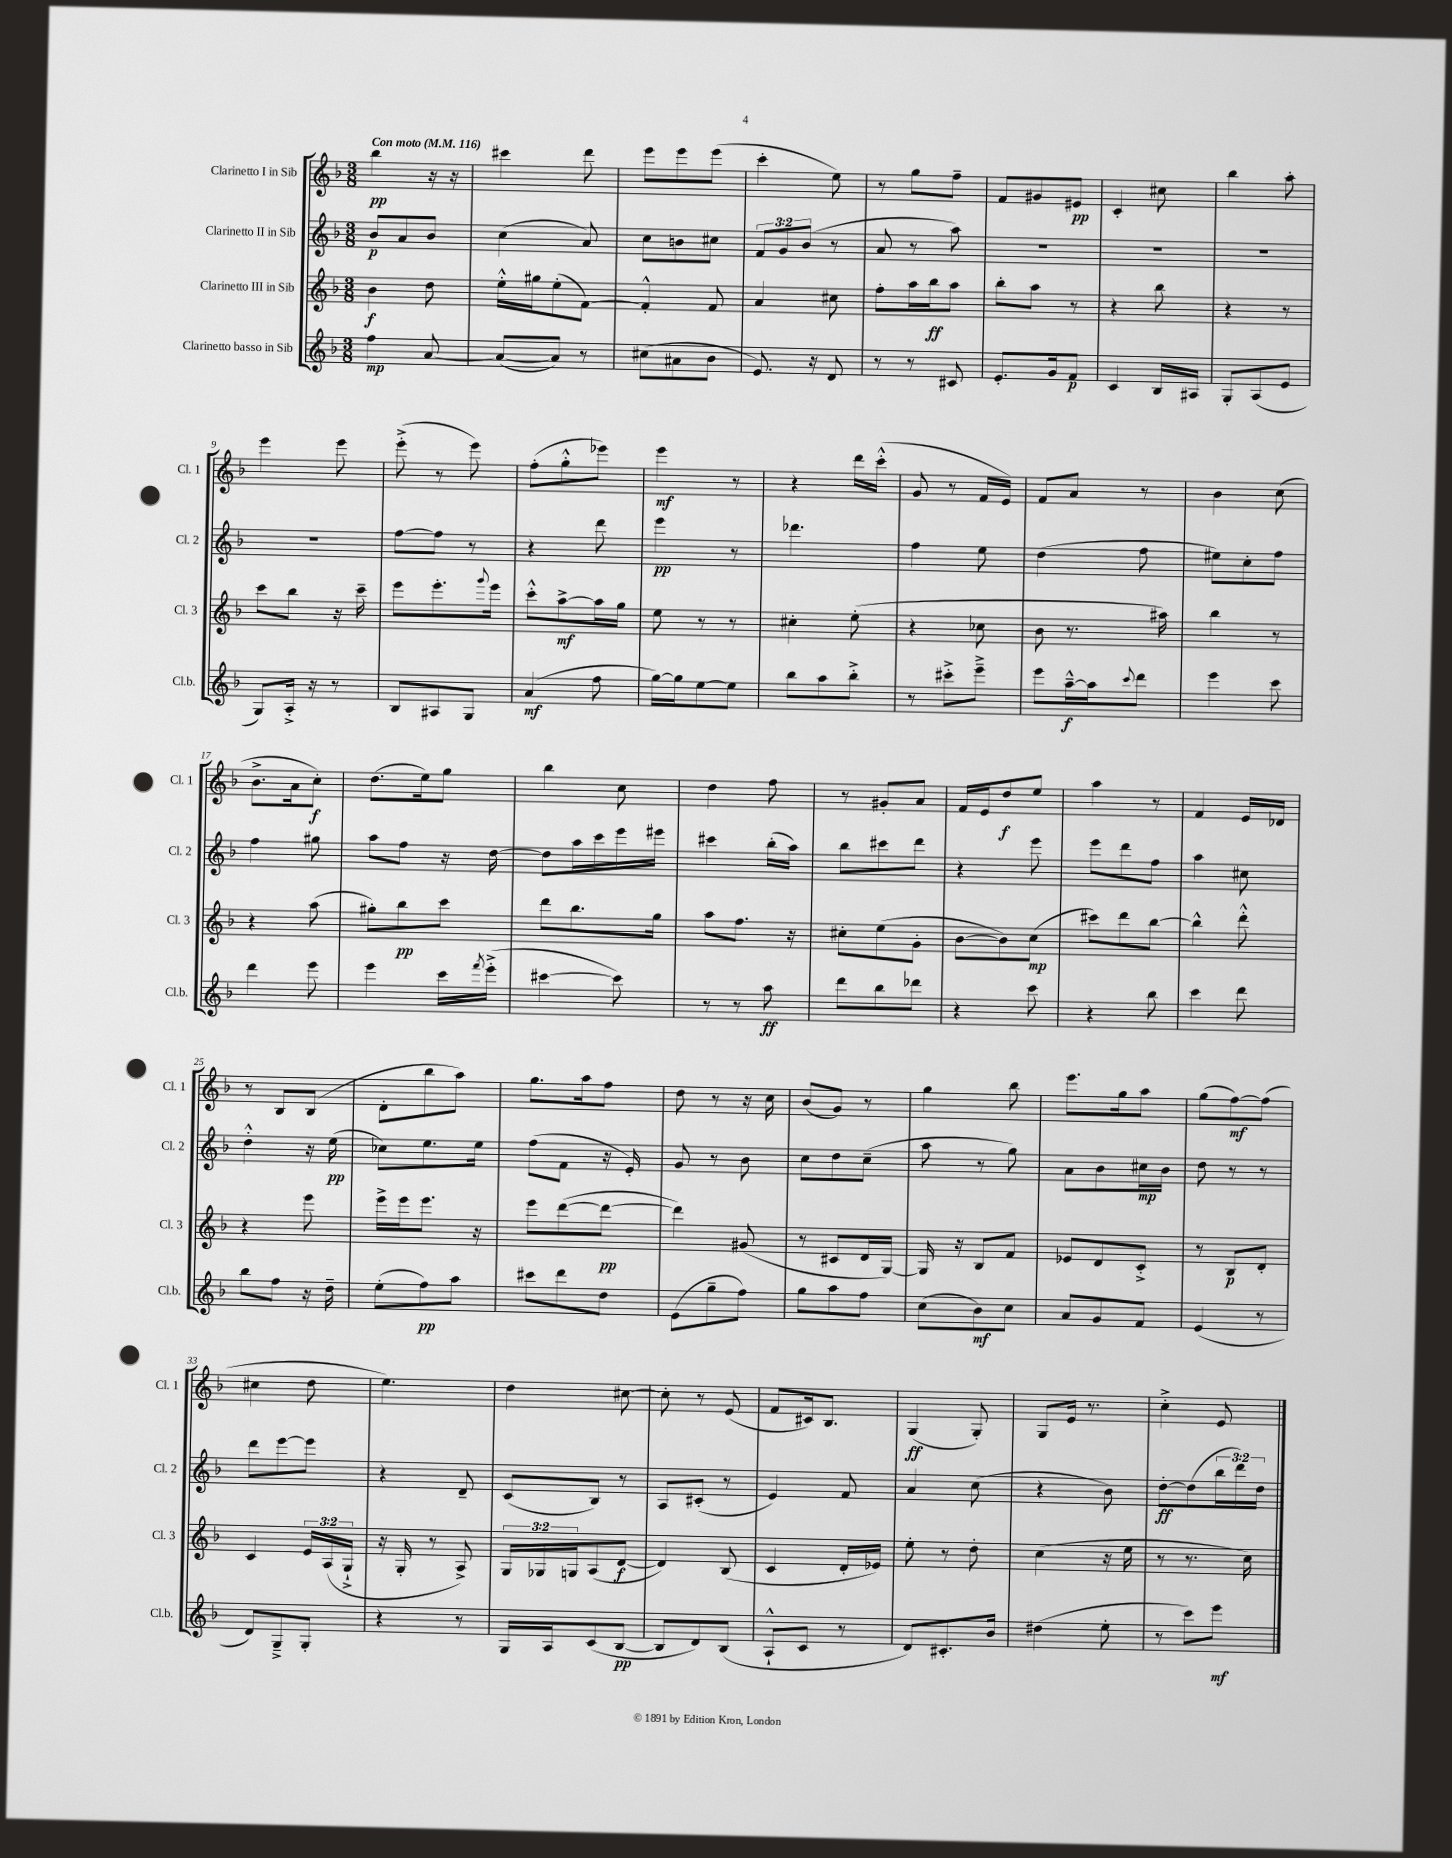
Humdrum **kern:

**kern	**kern	**kern	**kern
*staff4	*staff3	*staff2	*staff1
*clefG2	*clefG2	*clefG2	*clefG2
*k[b-]	*k[b-]	*k[b-]	*k[b-]
*M3/8	*M3/8	*M3/8	*M3/8
*MM116	*MM116	*MM116	*MM116
4ff	4b-	8b-	4bb-
.	.	8a	.
[8a	8dd	8b-	16r
.	.	.	16r
=	=	=	=
(8a_	16ee'^^	(4cc	4ccc#
.	16gg#	.	.
8a])	(8ee'	.	.
8r	[8f)	8a)	8ddd
=	=	=	=
(8cc#	4f'^^]	8cc	8eee
8a#	.	8b	8eee
8b-	8f	8cc#	(8eee
=	=	=	=
8.e)	4a	12f	4ccc'
.	.	12g	.
.	.	(12b-	.
16r	.	.	.
8d	8cc#	8r	8ee)
=	=	=	=
8r	8ff'	8a	8r
8r	16aa	8r	8gg
.	16bb-	.	.
8c#	8aa	8aa)	8ff~
=	=	=	=
8.e'	8bb-'	4.r	8f
.	8aa	.	8g#
16g	.	.	.
8f	8r	.	8e#
=	=	=	=
4c	4r	4.r	4c'
16B-	8bb-	.	8cc#
16A#	.	.	.
=	=	=	=
8G'	4r	4.r	4bb-
(8A	.	.	.
8e	8r	.	8aa'
=	=	=	=
8G)	8ccc	4.r	4eee
16A'^	8bb-	.	.
16r	.	.	.
8r	16r	.	8eee
.	16ccc~	.	.
=	=	=	=
8B-	8eee	[8ff	(8eee'^
8A#	8.eee'	8ff]	8r
8G	.	8r	8eee)
.	8qqggg	.	.
.	16eee	.	.
=	=	=	=
(4a	8ccc'^^	4r	(8ff'
.	[8aa^	.	8gg'^^
8ff	16aa]	8ddd	8eee-)
.	16gg	.	.
=	=	=	=
[16gg)	8ee	4eee	4eee
16gg]	.	.	.
[8ee	8r	.	.
8ee]	8r	8r	8r
=	=	=	=
8bb-	4cc#'	4.ddd-	4r
8aa	.	.	.
8bb-'^	(8ee'	.	16ddd
.	.	.	(16ccc'^^
=	=	=	=
8r	4r	4ff	8g
8ccc#'^	.	.	8r
8eee~^	8cc-	8ee	16f
.	.	.	16e)
=	=	=	=
8eee	8b-	(4dd	8f
[16aa~^^	8.r	.	8a
16aa]	.	.	.
8qqccc	.	.	.
8ddd	.	8ff	8r
.	16aa#)	.	.
=	=	=	=
4eee	4bb-	8ee#)	4b-
.	.	8cc'	.
8ccc	8r	8ff	(8cc
=	=	=	=
4ddd	4r	4ff	8.b-^
.	.	.	16a
8eee	(8aa	8gg#	8cc')
=	=	=	=
4eee	8gg#')	8aa	(8.dd
.	8bb-	8ff	.
.	.	.	16ee)
16ccc	8ccc	16r	8gg
8qfff	.	.	.
(16eee'^	.	[16dd	.
=	=	=	=
[4ccc#	8ddd	8dd]	4bb-
.	8.bb-	16aa	.
.	.	16ccc	.
8ccc#])	.	16eee	8cc
.	16gg	16eee#	.
=	=	=	=
8r	8aa	4ccc#	4dd
8r	8.ff	.	.
8aa	.	(16bb-'	8ff
.	16r	16aa)	.
=	=	=	=
8ddd	8cc#'	8bb-	8r
8bb-	(8ee	8ccc#	8g#'
8ddd-	8g'	8ddd	8a
=	=	=	=
4r	[8b-	4r	16f
.	.	.	16e
.	8b-])	.	8dd
8ccc	(8cc	8eee	8ee
=	=	=	=
4r	8ccc#)	8eee	4aa
.	8ddd	8ddd	.
8bb-	[8bb-	8ff	8r
=	=	=	=
4ccc	4bb-^^]	4aa	4f
8ddd	8ddd'^^	8cc#	16e
.	.	.	16d-
=	=	=	=
8bb-	4r	4dd'^^	8r
8ff	.	.	8B-
16r	8eee	16r	(8B-
16dd~	.	(16ee	.
=	=	=	=
(8ee'	16eee^	8cc-)	8d'
.	16eee	.	.
8ff)	8.eee	8.ee	8bb-
8aa	.	.	8aa)
.	16r	16ee	.
=	=	=	=
8ccc#	8eee	(8ff	8.gg
8ddd	([8ddd	8f	.
.	.	.	16aa
8dd	8ddd_	16r	8ff
.	.	16e')	.
=	=	=	=
(8e	4ddd])	8g	8dd
8gg~	.	8r	8r
8ff)	(8g#	8b-	16r
.	.	.	16cc
=	=	=	=
8gg	8r	8cc	(8b-
8aa	8c#	8dd	8g)
8ff	16d	(8cc~	8r
.	[16G)	.	.
=	=	=	=
(8cc	16G]	8aa	4gg
.	16r	.	.
8b-)	8B-	8r	.
8cc	8f	8gg)	8bb-
=	=	=	=
8a	8e-	8a	8.eee
8g	8d	8b-	.
.	.	.	16gg
8f	8c'^	16cc#	8aa
.	.	16b-	.
=	=	=	=
(4e	8r	8dd	(8gg
.	8B-	8r	[8ff)
8r	8d'	8r	(8ff]
=	=	=	=
8d)	4c	8ddd	4cc#
8G~^	.	[8eee	.
8G'	24e	8eee]	8dd
.	(24A	.	.
.	24G`^	.	.
=	=	=	=
4r	16r	4r	4.ee)
.	16G'	.	.
.	8r	.	.
8r	8A^)	8d~	.
=	=	=	=
16G	24G	(8c	4dd
.	24G-	.	.
16A	.	.	.
.	24G	.	.
(8c	(8A	8B-)	.
[8B-	[8d	8r	[8cc#
=	=	=	=
8B-]	4d])	8A	8cc#']
8d)	.	(8c#'	8r
(8B-	(8B-	8r	(8e
=	=	=	=
8A`^^	4c	4e)	8f
8c	.	.	16c#)
.	.	.	8.B-
8r	16d'	8f	.
.	16e-)	.	.
=	=	=	=
8d)	8ee'	4a	(4G
8.c#'	8r	.	.
.	8dd'	(8cc	8G')
16b-	.	.	.
=	=	=	=
(4dd#	(4cc	4r	8G
.	.	.	16e
.	.	.	8.r
8ee'	16r	8b-)	.
.	16ee	.	.
=	=	=	=
8r	8r	[8dd'	4cc'^
8ccc)	8.r	(8dd]	.
8eee	.	24bb-	8e
.	.	24ddd)	.
.	16cc)	.	.
.	.	24dd	.
==	==	==	==
*-	*-	*-	*-
